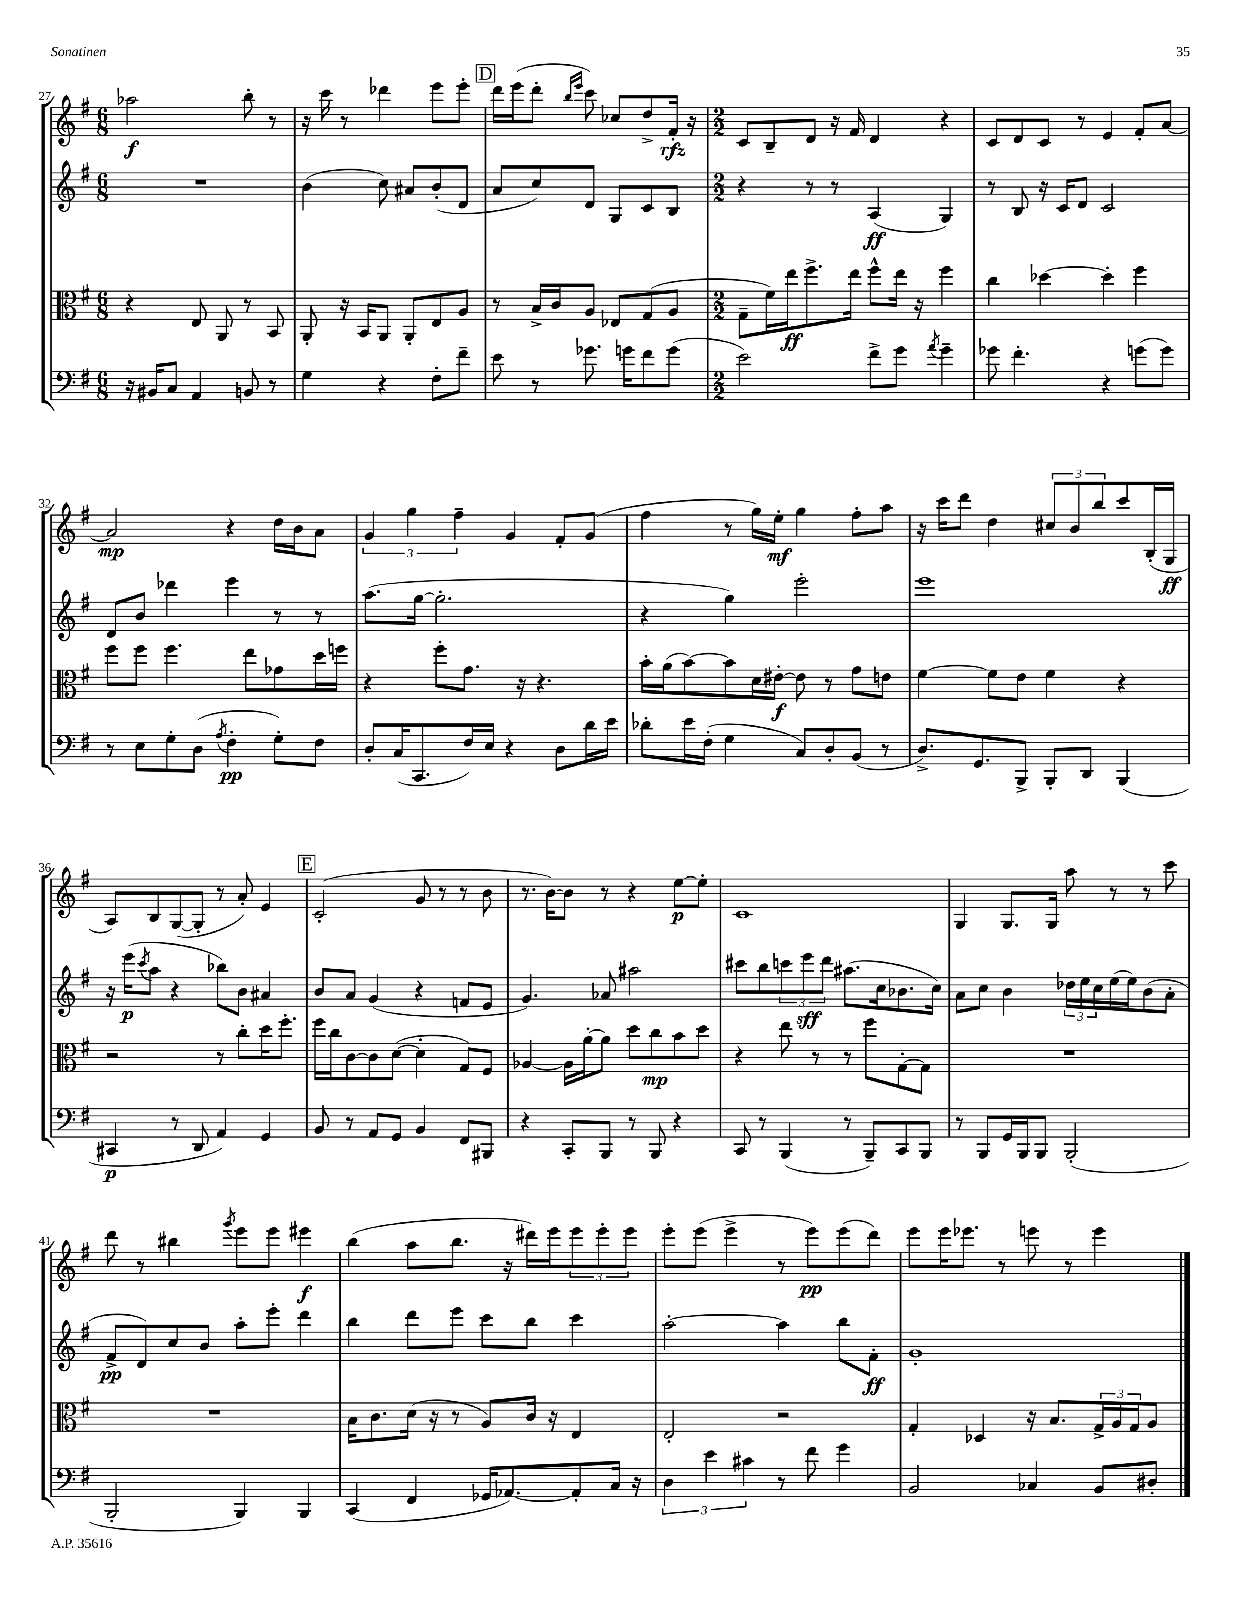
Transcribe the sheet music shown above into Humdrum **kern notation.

**kern	**kern	**kern	**kern
*staff4	*staff3	*staff2	*staff1
*clefF4	*clefC3	*clefG2	*clefG2
*k[f#]	*k[f#]	*k[f#]	*k[f#]
*M6/8	*M6/8	*M6/8	*M6/8
16r	4r	2.r	2aa-\
16BB#/LK	.	.	.
8C/J	.	.	.
4AA/	8E/	.	.
.	8AA/	.	.
8BB/	8r	.	8bb'\
8r	8BB/	.	8r
=	=	=	=
4G\	8AA'/	(4b\	16r
.	.	.	16ccc\
.	16r	.	8r
.	16BB/LK	.	.
4r	8AA/J	8cc\)	4ddd-\
.	8AA'/L	8a#/L	.
8F#'\L	8E/	(8b'/	8eee\L
8f#~\J	8A/J	8d/J	8eee'\J
=	=	=	=
8e\	8r	8a/L	16ddd\LL
.	.	.	(16eee\J
8r	16B^/LL	8cc/)	8ddd'\J
.	16c/J	.	.
.	.	.	16qqbb/LL
.	.	.	16qqeee/JJ
8.g-\	8A/J	8d/J	8ccc\)
.	8E-/L	8G/L	8cc-/L
16g\LK	.	.	.
8f#\	(8G/	8c/	8dd^/
(8g\J	8A/J	8B/J	16f#'/Jk
.	.	.	16r
=	=	=	=
*M2/2	*M2/2	*M2/2	*M2/2
2e\)	8G~\L	4r	8c/L
.	16f#\L)	.	8B~/
.	16ee\J	.	.
.	8.ff#^\	8r	8d/J
.	.	8r	16r
.	16ee\Jk	.	16f#/
8f#^\L	8ff#^^\L	(4A/	4d/
8g\J	16ee\Jk	.	.
.	16r	.	.
8qa/	.	.	.
4g~\	4ff#\	4G/)	4r
=	=	=	=
8g-\	4cc\	8r	8c/L
4.f#'\	.	8B/	8d/
.	[4dd-\	16r	8c/J
.	.	16c/LK	.
.	.	8d/J	8r
4r	4dd-'\]	2c/	4e/
(8g\L	4ff#\	.	8f#'/L
8g\J)	.	.	[8a/J
=	=	=	=
8r	8ff#\L	8d/L	2a/]
8E\L	8ff#\J	8b/J	.
8G'\	4.ff#\	4ddd-\	.
(8D\J	.	.	.
8qA/	.	.	.
4F#'\	.	4eee\	4r
.	8ee\L	.	.
8G'\L)	8g-\	8r	16dd\LL
.	.	.	16b\J
8F#\J	16dd\L	8r	8a\J
.	16ff\JJ	.	.
=	=	=	=
8D'/L	4r	(8.aa\L	6g/
(16C/K	.	.	.
.	.	.	6gg\
8.CC/	.	[16gg\Jk	.
.	8ff#'\L	2.gg'\]	.
.	.	.	6ff#~\
16F#/L)	8.g\J	.	.
16E/JJ	.	.	.
4r	.	.	4g/
.	16r	.	.
.	4.r	.	.
8D\L	.	.	8f#'/L
16d\L	.	.	(8g/J
16e\JJ	.	.	.
=	=	=	=
8d-'\L	16b'\LL	4r	4ff#\
.	(16a\J	.	.
16e\L	[8b\)	.	.
(16F#'\JJ	.	.	.
4G\	8b\]	4gg\)	8r
.	16d\L	.	16gg\LL)
.	[16e#'\JJ	.	16ee'\JJ
8C/L)	8e#\]	2eee'\	4gg\
8D'/	8r	.	.
(8BB/J	8g\L	.	8ff#'\L
8r	8e\J	.	8aa\J
=	=	=	=
8.D^/L)	[4f#\	1eee	16r
.	.	.	16ccc\LK
.	.	.	8ddd\J
8.GG/	.	.	.
.	8f#\]L	.	4dd\
8BBB^/J	8e\J	.	.
8BBB'/L	4f#\	.	12cc#/L
.	.	.	12b/
8DD/J	.	.	.
.	.	.	12bb/
(4BBB/	4r	.	8ccc/
.	.	.	(16B'/L
.	.	.	16G/JJ
=	=	=	=
4CC#/	2r	16r	8A/L)
.	.	(16eee\LK	.
.	.	8qccc/	.
.	.	8aa\J	8B/
8r	.	4r	([8G/
8DD/	.	.	8G'/]J
4AA/)	8r	8bb-\L)	8r
.	8cc'\L	8b\J	8a'/)
4GG/	16dd\K	4a#/	4e/
.	8.ff#'\J	.	.
=	=	=	=
8BB/	16ff#\LL	8b/L	(2c'/
.	16cc\J	.	.
8r	[8c\	8a/J	.
8AA/L	8c\]	(4g/	.
8GG/J	([8d\J	.	.
4BB/	4d'\]	4r	8g/
.	.	.	8r
8FF#/L	8G/L)	8f/L	8r
8BBB#/J	8F#/J	8e/J	8b\
=	=	=	=
4r	[4A-/	4.g/)	8.r
.	.	.	[16b\LK)
8CC'/L	16A-\]LL	.	8b\]J
.	[16a'\J	.	.
8BBB/J	8a\]J	8a-/	8r
8r	8dd\L	2aa#\	4r
8BBB/	8cc\	.	.
4r	8b\	.	[8ee\L
.	8dd\J	.	8ee'\]J
=	=	=	=
8CC/	4r	8ccc#\L	1c
8r	.	8bb\	.
(4BBB/	8ee\	12ccc\	.
.	.	12eee\	.
.	8r	.	.
.	.	12ddd\J	.
8r	8r	(8.aa#\L	.
8BBB~/L)	8ff#\L	.	.
.	.	16cc\k	.
8CC/	[8G'\	8.b-\	.
8BBB/J	8G\]J	.	.
.	.	16cc\Jk)	.
=	=	=	=
8r	1r	8a\L	4G/
8BBB/L	.	8cc\J	.
16GG/L	.	4b\	8.G/L
16BBB/J	.	.	.
8BBB/J	.	.	.
.	.	.	16G/Jk
(2BBB'/	.	24dd-\LL	8aa\
.	.	24ee\	.
.	.	24cc\	.
.	.	(16ee\	8r
.	.	16ee\J)	.
.	.	(8b\	8r
.	.	8a'\J	8ccc\
=	=	=	=
2BBB'/	1r	8f#^/L	8ddd\
.	.	8d/)	8r
.	.	8cc/	4bb#\
.	.	8b/J	.
.	.	.	8qggg/
4BBB/)	.	8aa'\L	8eee\L
.	.	8eee'\J	8eee\J
4BBB/	.	4ddd\	4eee#\
=	=	=	=
(4CC/	16B\LK	4bb\	(4bb\
.	8.c\	.	.
4FF#/	(16d\Jk	8ddd\L	8aa\L
.	16r	.	.
.	8r	8eee\J	8.bb\J
16GG-/LK	8A/L)	8ccc\L	.
[8.AA-/)	.	.	16r
.	16c/Jk	8bb\J	16ddd#\LL)
.	16r	.	16eee\J
8AA-'/]	4E/	4ccc\	12eee\
.	.	.	12eee'\
16C/Jk	.	.	.
.	.	.	12eee\J
16r	.	.	.
=	=	=	=
6D\	2E'/	[2aa'\	8eee'\L
.	.	.	(8eee\J
6e\	.	.	.
.	.	.	4eee^\
6c#\	.	.	.
8r	2r	4aa\]	8r
8f#\	.	.	8eee\L)
4g\	.	8bb\L	(8eee\
.	.	8f#'\J	8ddd\J)
=	=	=	=
2BB/	4G'/	1g'	8eee\L
.	.	.	16eee\K
.	.	.	8.eee-\J
.	4D-/	.	.
.	.	.	8r
4C-/	16r	.	8eee\
.	8.B/L	.	.
.	.	.	8r
8BB/L	24G^/L	.	4eee\
.	24A/	.	.
.	24G/J	.	.
8D#'/J	8A/J	.	.
==	==	==	==
*-	*-	*-	*-
